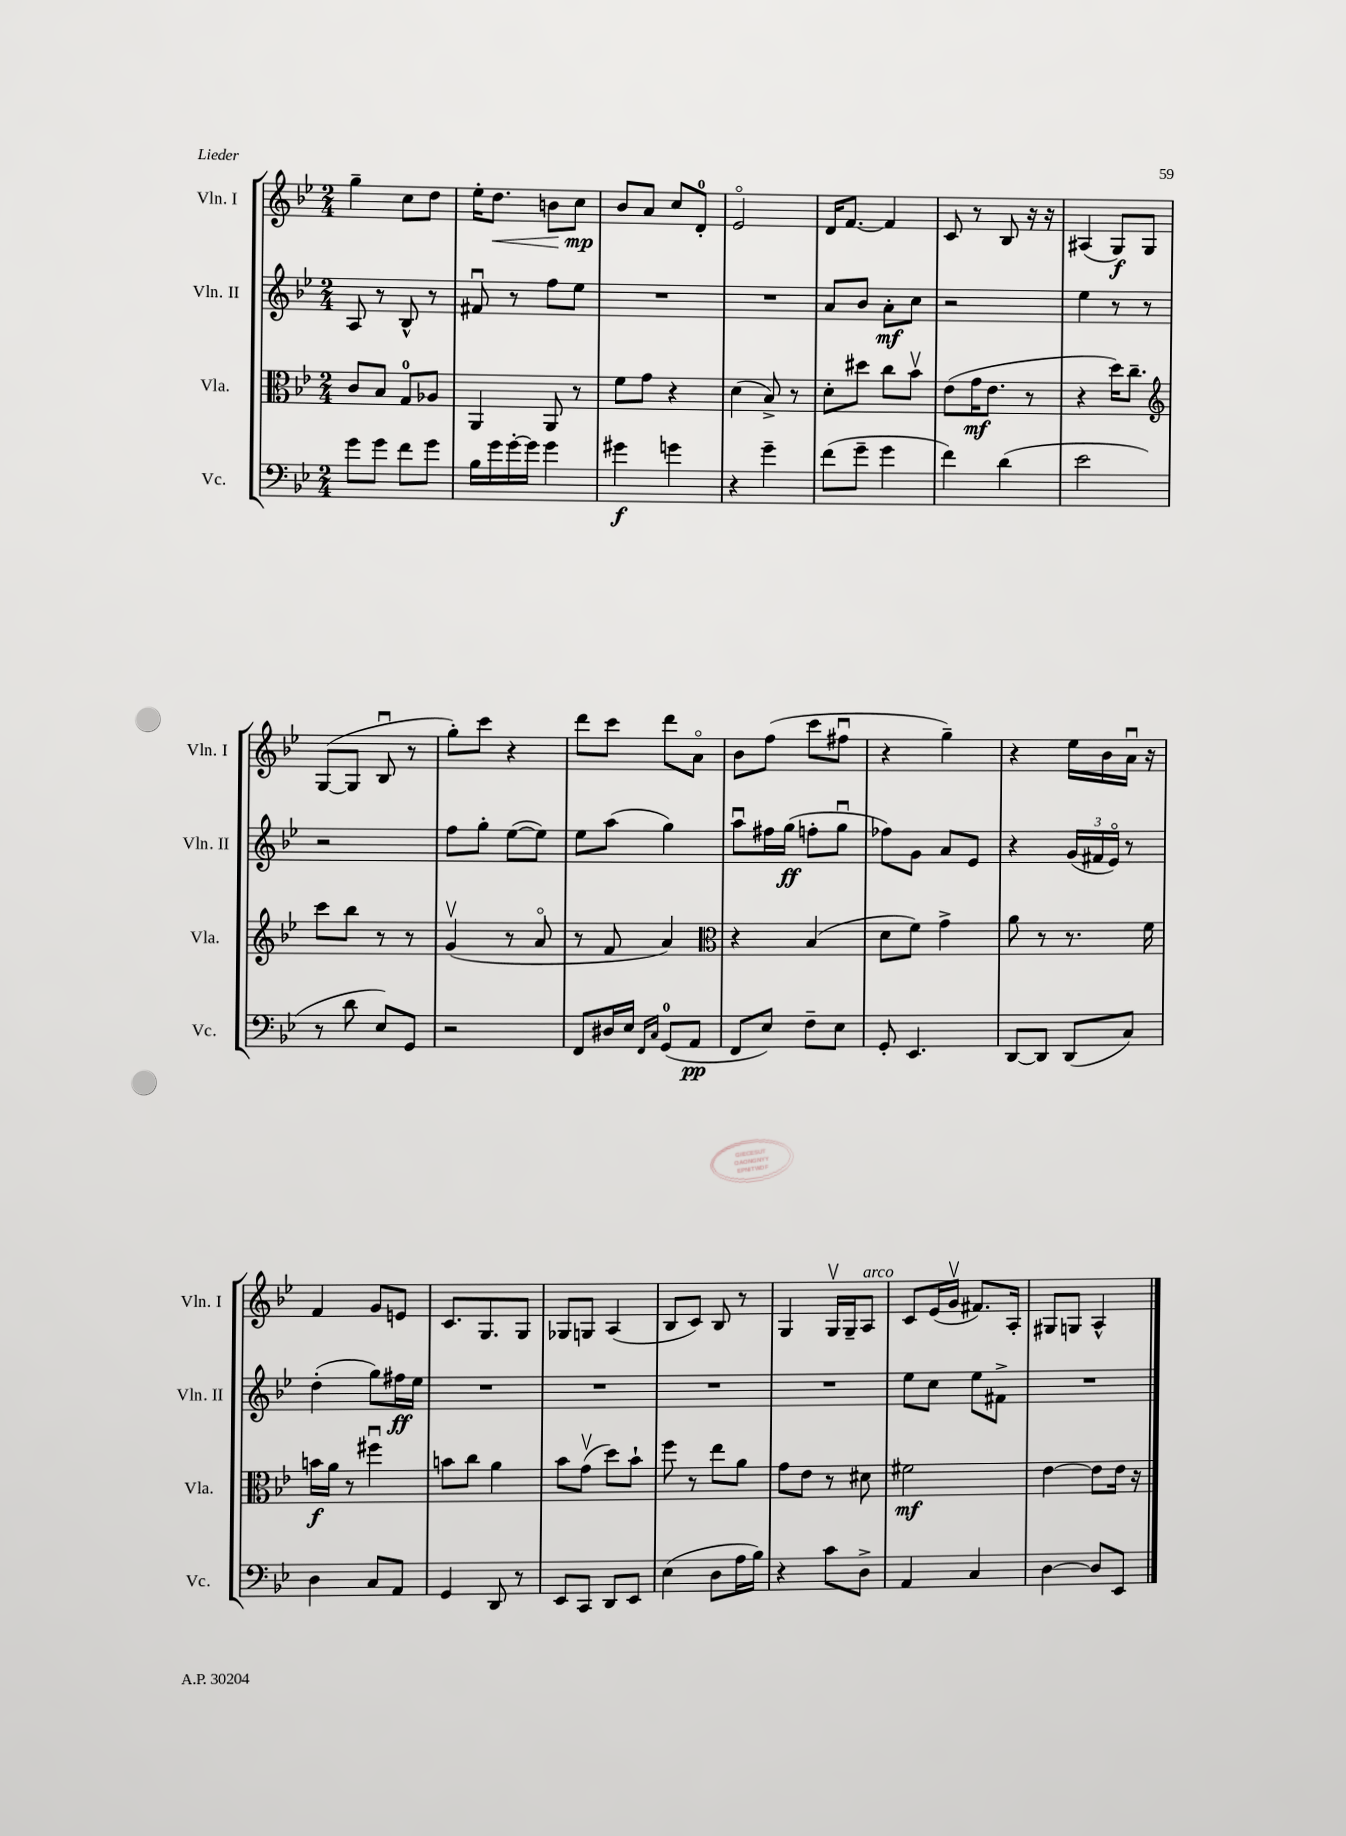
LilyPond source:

<<
\new StaffGroup <<
\new Staff = "s0" \with { instrumentName = "Vln. I" shortInstrumentName = "Vln. I" } {
    \clef treble \key bes \major \numericTimeSignature \time 2/4
    g''4-- c''8 d''8 |
    ees''16-. d''8.\< b'8 c''8\mp\! |
    bes'8 a'8 c''8 d'8-0-. |
    ees'2\flageolet |
    d'16 f'8.~ f'4 |
    c'8 r8 bes8 r16 r16 |
    ais4( g8\f) g8 |
    g8~( g8 bes8\downbow r8 |
    g''8-.) c'''8 r4 |
    d'''8 c'''8 d'''8 a'8\flageolet |
    bes'8 f''8( c'''8 fis''8\downbow |
    r4 g''4--) |
    r4 ees''16 bes'16 a'16\downbow r16 |
    f'4 g'8 e'8 |
    c'8. g8. g8 |
    ges8 g8 a4( |
    bes8 c'8) bes8 r8 |
    g4 g16\upbow g16-- a8^\markup { \italic "arco" } |
    c'8 ees'16( g'16\upbow fis'8.) a16-. |
    gis8 g8 a4-^ \bar "|." |
}
\new Staff = "s1" \with { instrumentName = "Vln. II" shortInstrumentName = "Vln. II" } {
    \clef treble \key bes \major \numericTimeSignature \time 2/4
    a8 r8 bes8-^ r8 |
    fis'8\downbow r8 f''8 ees''8 |
    R2 |
    R2 |
    a'8 bes'8 a'8-.\mf c''8 |
    r2 |
    ees''4 r8 r8 |
    r2 |
    f''8 g''8-. ees''8~( ees''8) |
    ees''8 a''8( g''4) |
    a''8\downbow fis''16 g''16\ff( f''8-. g''8\downbow |
    fes''8) g'8 a'8 ees'8 |
    r4 \tuplet 3/2 { g'16( fis'16 ees'16\flageolet) } r8 |
    d''4-.( g''8) fis''16\ff ees''16 |
    R2 |
    R2 |
    R2 |
    R2 |
    ees''8 c''8 ees''8 fis'8-> |
    R2 \bar "|." |
}
\new Staff = "s2" \with { instrumentName = "Vla." shortInstrumentName = "Vla." } {
    \clef alto \key bes \major \numericTimeSignature \time 2/4
    c'8 bes8 g8-0 aes8 |
    a,4 a,8 r8 |
    f'8 g'8 r4 |
    d'4( bes8->) r8 |
    d'8-. dis''8 c''8 bes'8\upbow |
    ees'8( g'16\mf ees'8. r8 |
    r4 d''16) c''8.-- |
    \clef treble c'''8 bes''8 r8 r8 |
    g'4\upbow( r8 a'8\flageolet |
    r8 f'8 a'4) |
    \clef alto r4 bes4( |
    d'8 f'8) g'4-> |
    a'8 r8 r8. f'16 |
    b'16\f a'16 r8 fis''4\downbow |
    b'8 c''8 a'4 |
    bes'8 g'8\upbow( d''8) bes'8-! |
    f''8 r8 ees''8 a'8 |
    g'8 ees'8 r8 dis'8 |
    fis'2\mf |
    ees'4~ ees'8 ees'16 r16 \bar "|." |
}
\new Staff = "s3" \with { instrumentName = "Vc." shortInstrumentName = "Vc." } {
    \clef bass \key bes \major \numericTimeSignature \time 2/4
    g'8 g'8 f'8 g'8 |
    bes16 g'16 g'16~-. g'16 g'4 |
    gis'4\f g'4 |
    r4 g'4-- |
    f'8( g'8-- g'4 |
    f'4) d'4( |
    ees'2 |
    r8 d'8 ees8) g,8 |
    r2 |
    f,8 dis16 ees16 \grace { f,16 c16 } g,8-0( a,8\pp |
    f,8 ees8) f8-- ees8 |
    g,8-. ees,4. |
    d,8~ d,8 d,8( c8) |
    d4 c8 a,8 |
    g,4 d,8 r8 |
    ees,8 c,8 d,8 ees,8 |
    ees4( d8 a16 bes16) |
    r4 c'8 d8-> |
    a,4 c4 |
    d4~ d8 ees,8 \bar "|." |
}
>>
>>
\layout { \context { \Score \remove "Bar_number_engraver" } }
